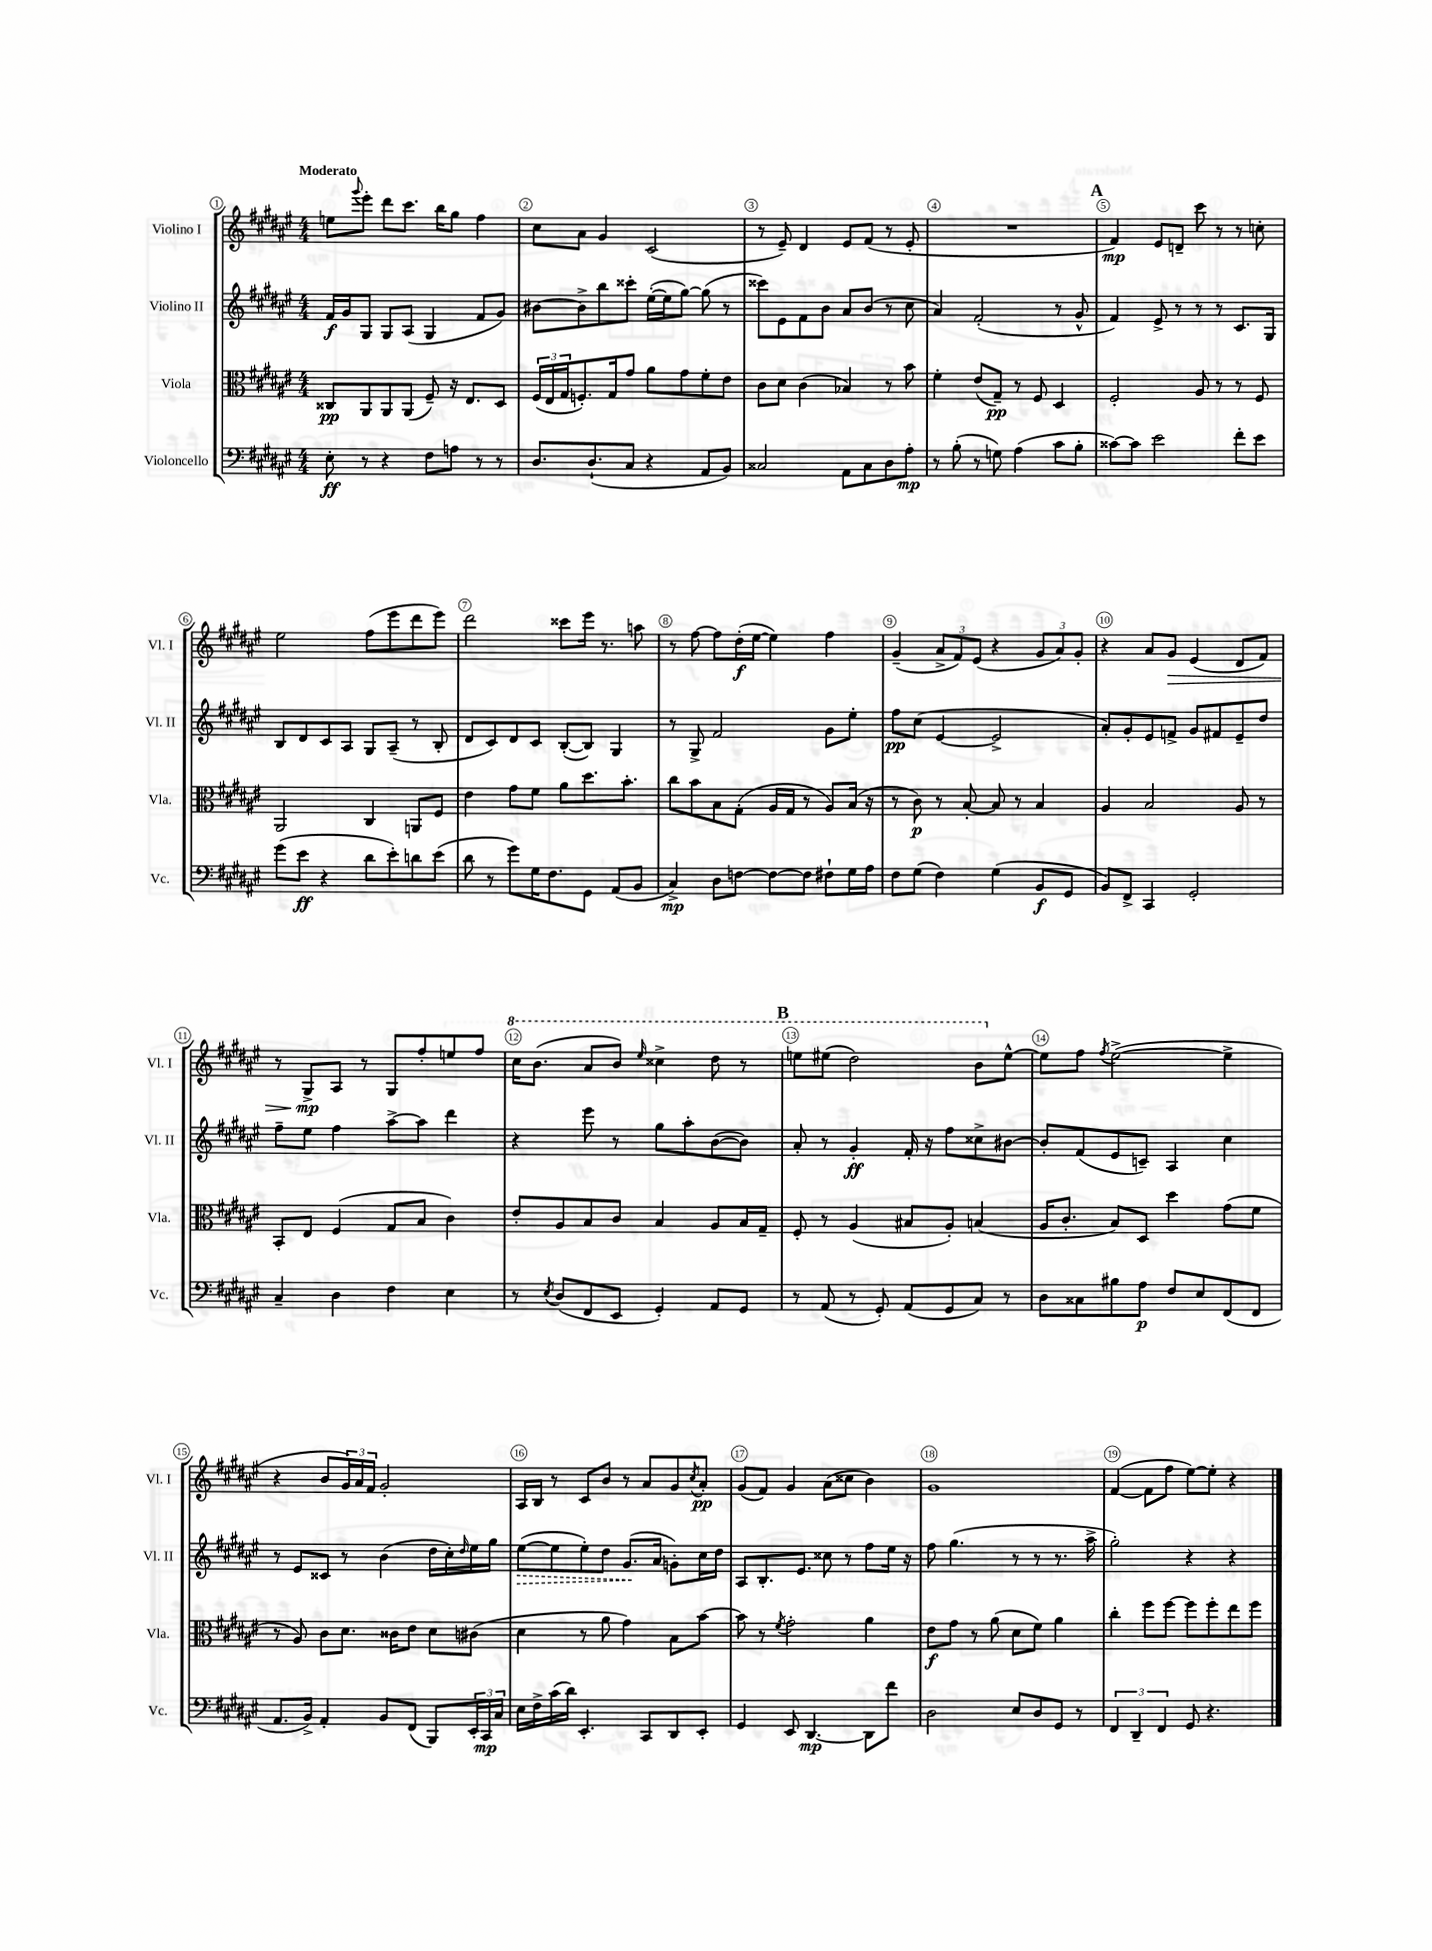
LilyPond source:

<<
\new StaffGroup <<
\new Staff = "s0" \with { instrumentName = "Violino I" shortInstrumentName = "Vl. I" } {
    \clef treble \key fis \major \numericTimeSignature \time 4/4 \tempo "Moderato"
    e''8 \appoggiatura { gis'''8 } eis'''8-. dis'''8 cis'''8. b''16 gis''8 fis''4 |
    cis''8 ais'8 gis'4 cis'2( |
    r8 eis'8--) dis'4 eis'8 fis'8( r8 eis'8-. |
    R1 |
    \mark \markup { \bold "A" } fis'4\mp) eis'8 d'8-- cis'''8 r8 r8 c''8-. |
    eis''2 fis''8( eis'''8 dis'''8 eis'''8) |
    dis'''2 cisis'''8 eis'''16 r8. a''8 |
    r8 fis''8~ fis''8 dis''16-.\f( eis''16~ eis''4) fis''4 |
    gis'4--( \tuplet 3/2 { ais'8-> fis'8) eis'8( } r4 \tuplet 3/2 { gis'8 ais'8) gis'8-. } |
    r4 ais'8 gis'8\> eis'4( dis'8 fis'8) |
    r8 gis8->\mp\! ais8 r8 gis8 fis''8-. e''8 fis''8 |
    \ottava #1 cis'''16 b''8.( ais''8 b''8) \grace { eis'''16 } cisis'''4-> dis'''8 r8 |
    \mark \markup { \bold "B" } e'''8 eis'''8( dis'''2) b''8 \ottava #0 eis''8~-^ |
    eis''8 fis''8 \acciaccatura { fis''8 } eis''2~->( eis''4-> |
    r4 b'8 \tuplet 3/2 { gis'16) ais'16 fis'16 } gis'2-. |
    ais16 b16 r8 cis'8 b'8 r8 ais'8 gis'8 \acciaccatura { cis''8 } ais'8-.\pp |
    gis'8( fis'8) gis'4 ais'8( cisis''8 b'4) |
    gis'1 |
    fis'4~( fis'8 fis''8 eis''8~) eis''8-. r4 \bar "|." |
}
\new Staff = "s1" \with { instrumentName = "Violino II" shortInstrumentName = "Vl. II" } {
    \clef treble \key fis \major \numericTimeSignature \time 4/4
    fis'16\f gis'16 gis8 gis8 ais8( gis4 fis'8 gis'8) |
    bis'8~ bis'8-> b''8 cisis'''8-. eis''16~-.( eis''16 gis''8~) gis''8( r8 |
    cisis'''8) eis'8 fis'8 b'8 ais'8 b'8( r8 cis''8 |
    ais'4) fis'2-.( r8 gis'8-^ |
    \mark \markup { \bold "A" } fis'4) eis'8-> r8 r8 r8 cis'8. gis16 |
    b8 dis'8 cis'8 ais8 gis8 ais8--( r8 b8-. |
    dis'8 cis'8) dis'8 cis'8 b8~-.( b8) gis4 |
    r8 gis8-> fis'2 gis'8 eis''8-. |
    fis''8\pp cis''8( eis'4~ eis'2-> |
    ais'8-.) gis'8-. eis'8 f'8-> gis'8 fis'8 eis'8-- dis''8 |
    fis''8-- eis''8 fis''4 ais''8~-> ais''8 dis'''4 |
    r4 eis'''8 r8 gis''8 ais''8-. b'8~( b'8) |
    \mark \markup { \bold "B" } ais'8-. r8 gis'4-.\ff fis'16-. r16 fis''8 cisis''8-> bis'8~ |
    bis'8-. fis'8( eis'8 c'8--) ais4 cis''4 |
    r8 eis'8 cisis'8 r8 b'4( dis''16 cis''16-.) \grace { dis''16 } eis''16 gis''16 |
    \once \override Hairpin.style = #'dashed-line eis''8~\>( eis''8 eis''8-.) dis''8 gis'8.\!( ais'16 g'8-.) cis''16 dis''16 |
    ais8 b8.-. eis'8. cisis''8 r8 fis''8 eis''16 r16 |
    fis''8 gis''4.( r8 r8 r8. ais''16-> |
    gis''2-.) r4 r4 \bar "|." |
}
\new Staff = "s2" \with { instrumentName = "Viola" shortInstrumentName = "Vla." } {
    \clef alto \key fis \major \numericTimeSignature \time 4/4
    cisis8\pp ais,8 ais,8 ais,8( fis8--) r16 eis8. dis8 |
    \tuplet 3/2 { fis16( eis16 gis16 } f8.-.) gis16 gis'8 ais'8 gis'8 fis'8-. eis'8 |
    cis'8 dis'8 cis'4( bes4) r8 b'8 |
    fis'4-. eis'8( gis8--\pp) r8 fis8 dis4 |
    \mark \markup { \bold "A" } fis2-. ais8 r8 r8 fis8 |
    ais,2 cis4 a,8 fis8 |
    eis'4 gis'8 fis'8 ais'8 dis''8. b'8.-. |
    cis''8 b'8 b8 gis8-.( ais16 gis16 r8 ais8) b16( r16 |
    r8 cis'8\p) r8 b8~-. b8 r8 b4 |
    ais4 b2 ais8 r8 |
    b,8-. eis8 fis4( gis8 b8 cis'4) |
    eis'8-. ais8 b8 cis'8 b4 ais8 b16 gis16-- |
    \mark \markup { \bold "B" } fis8-. r8 ais4( bis8 ais8-.) b4( |
    ais16 cis'8.-. b8) dis8 dis''4 gis'8( fis'8 |
    r8 ais8) cis'8 dis'8. cisis'16 eis'8 dis'8 cis'8( |
    dis'4 r8 ais'8 gis'4) b8 b'8~ |
    b'8 r8 \acciaccatura { fis'8 } gis'2-. ais'4 |
    eis'8\f gis'8 r8 ais'8( dis'8 fis'8) ais'4 |
    cis''4-. fis''8 fis''8~ fis''8 fis''8-. eis''8 fis''8 \bar "|." |
}
\new Staff = "s3" \with { instrumentName = "Violoncello" shortInstrumentName = "Vc." } {
    \clef bass \key fis \major \numericTimeSignature \time 4/4
    eis8-.\ff r8 r4 fis8 a8 r8 r8 |
    dis8. dis8.-!( cis8 r4 ais,8 b,8) |
    cisis2 ais,8 cisis8 dis8 ais8-.\mp |
    r8 b8-.( r8 g8) ais4( cis'8 b8-. |
    \mark \markup { \bold "A" } cisis'8~) cisis'8 eis'2 fis'8-. eis'8 |
    gis'8( eis'8\ff r4 dis'8 eis'8-.) d'8 eis'8( |
    dis'8 r8 gis'8) gis16 fis8. gis,8 ais,8( b,8 |
    cis4->\mp) dis8 f8~ f8~ f8 fis8-! gis16 ais16 |
    fis8 gis8( fis4) gis4( b,8\f gis,8 |
    b,8) fis,8-> cis,4 gis,2-. |
    cis4-- dis4 fis4 eis4 |
    r8 \acciaccatura { eis8 } dis8( fis,8 eis,8 gis,4-.) ais,8 gis,8 |
    \mark \markup { \bold "B" } r8 ais,8( r8 gis,8-.) ais,8( gis,8 cis8) r8 |
    dis8 cisis8 bis8 ais8\p fis8 eis8 fis,8( fis,8 |
    ais,8. b,16->) ais,4-. b,8 fis,8( b,,8) \tuplet 3/2 { eis,16-. cis,16\mp cis16 } |
    eis16 fis16-> cis'16( dis'16) eis,4.-. cis,8 dis,8 eis,8-. |
    gis,4 eis,8 dis,4.~\mp dis,8 fis'8 |
    dis2 eis8 dis8 gis,8 r8 |
    \tuplet 3/2 { fis,4 dis,4-- fis,4 } gis,8 r4. \bar "|." |
}
>>
>>
\layout { \context { \Score \override BarNumber.break-visibility = ##(#f #t #t) barNumberVisibility = #all-bar-numbers-visible \override BarNumber.stencil = #(make-stencil-circler 0.1 0.3 ly:text-interface::print) } }
